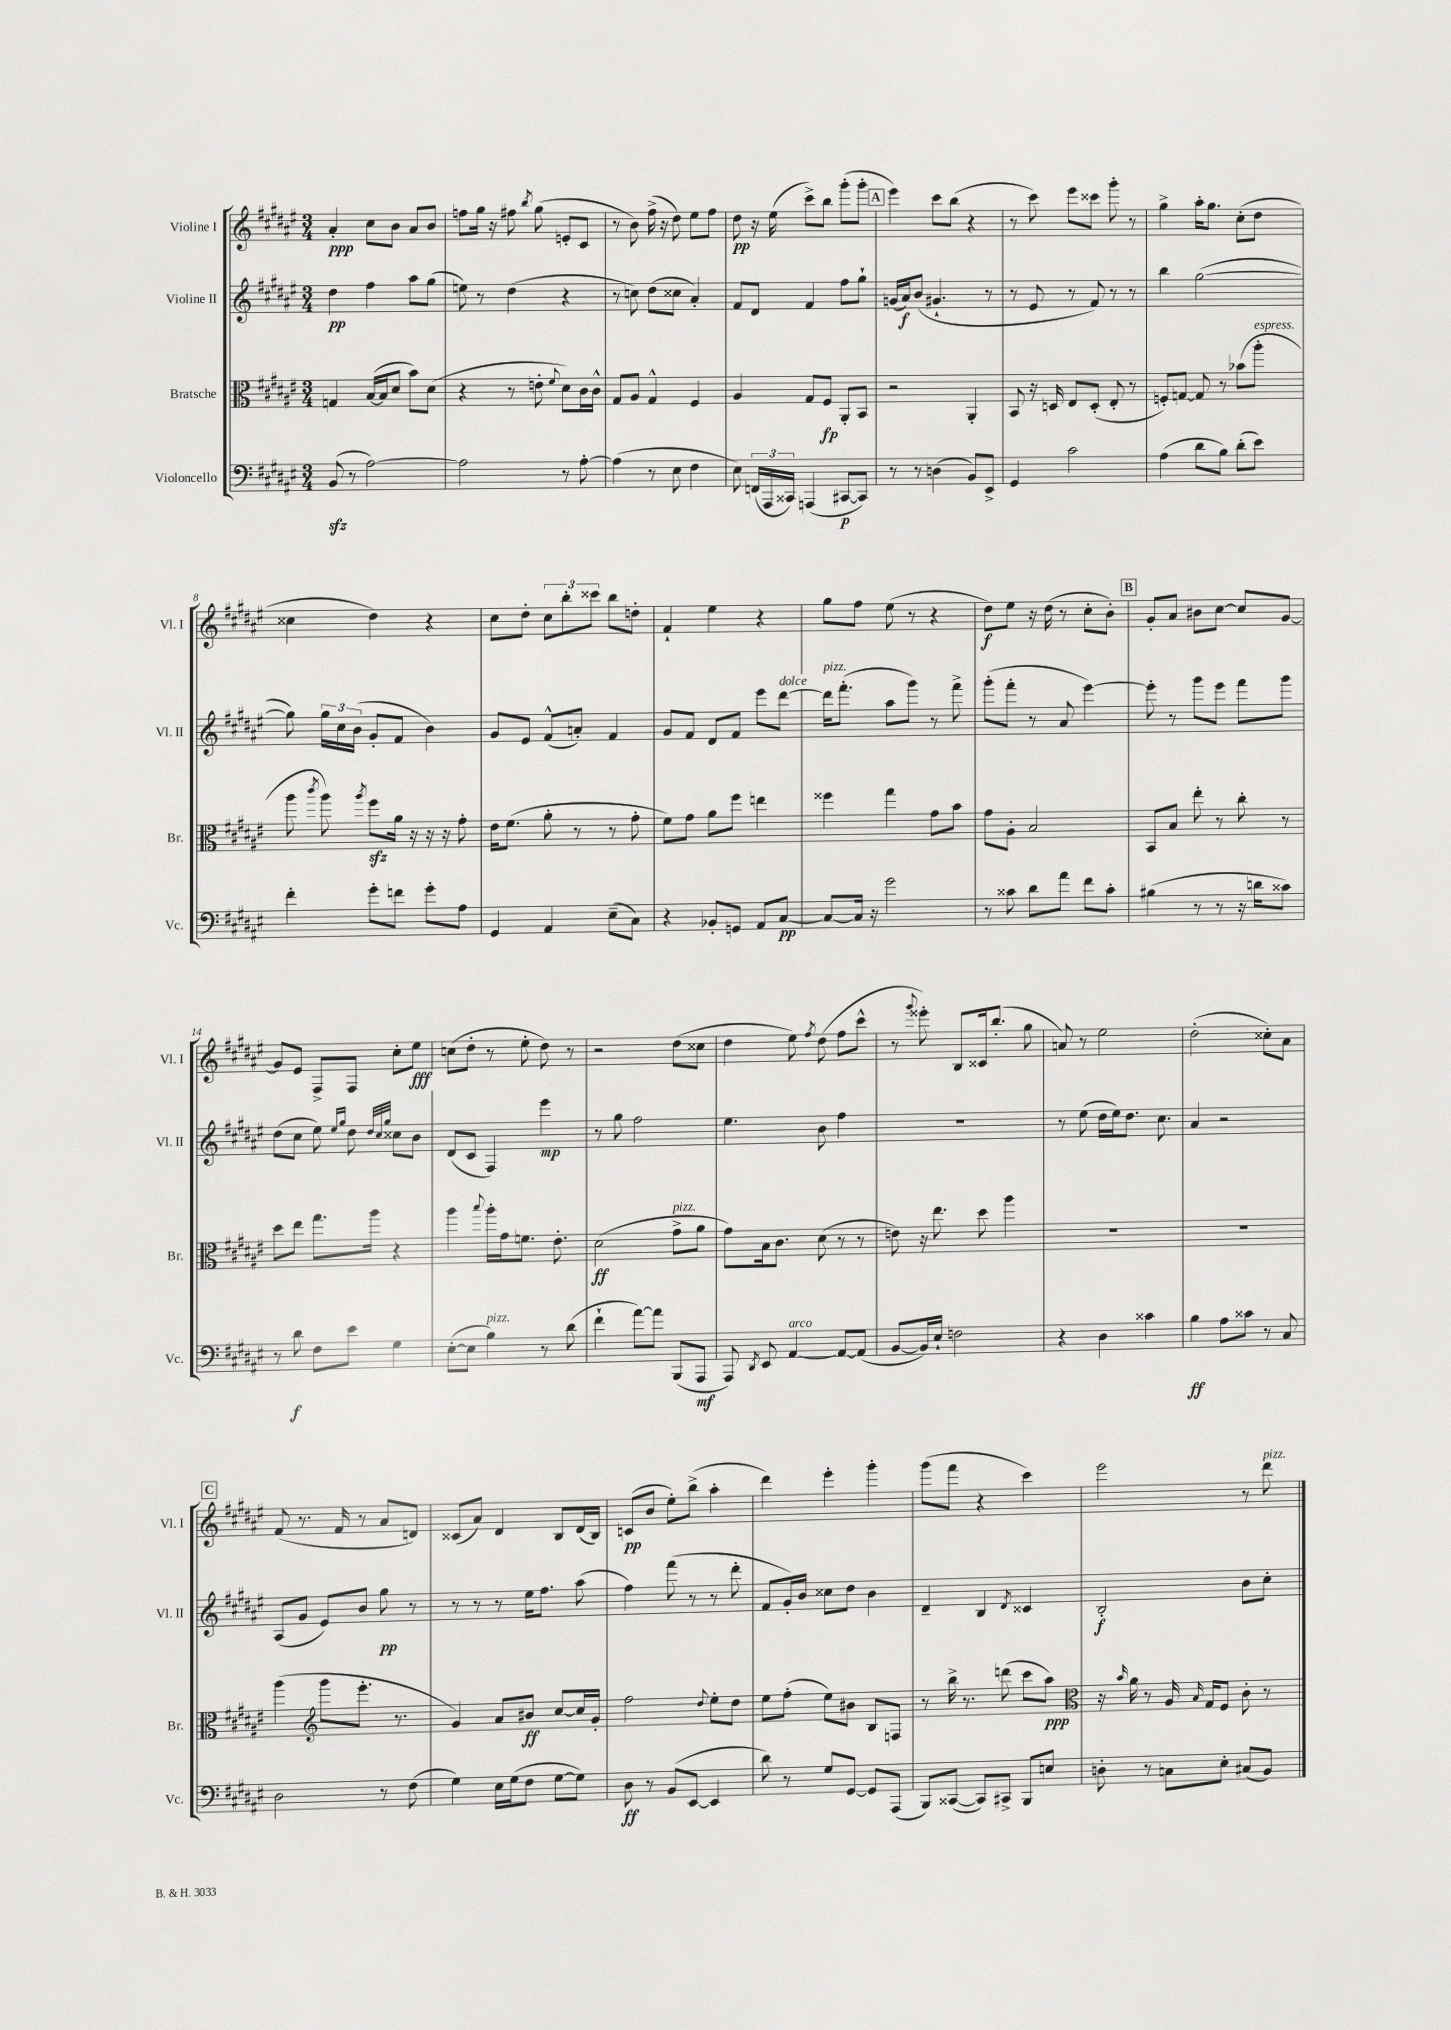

**kern	**kern	**kern	**kern
*staff4	*staff3	*staff2	*staff1
*clefF4	*clefC3	*clefG2	*clefG2
*k[f#c#g#d#a#e#]	*k[f#c#g#d#a#e#]	*k[f#c#g#d#a#e#]	*k[f#c#g#d#a#e#]
*M3/4	*M3/4	*M3/4	*M3/4
(8BB	4G	4dd#	4a#'
8r	.	.	.
[2A#)	([16B	4ff#	8cc#
.	16B]	.	.
.	8d#	.	8b
.	8b)	8aa#	8a#
.	(8d#	(8gg#	8b
=	=	=	=
2A#]	4r	8ee)	8ff
.	.	8r	16gg#
.	.	.	16r
.	8r	(4dd#	8ff#
.	.	.	8qbb
.	8e'	.	(8gg#
.	8qqf#	.	.
8r	8d#)	4r	8e'
[8A#'	16c#	.	8c#
.	16c#^^	.	.
=	=	=	=
(4A#]	8G#	8r	8r
.	8A#	8cc)	8b)
8r	4G#^^	(8dd#	(16ff#^
.	.	.	16r
8E#	.	8cc##	8dd#)
4F#	4F#	4a#')	8ee#
.	.	.	8ff#
=	=	=	=
8E#)	4A#	8f#	8dd#
(24FF	.	8d#	16r
24AAA#	.	.	.
.	.	.	(16ee#
24CC##)	.	.	.
(4AAA	8G#	4f#	8ccc#^)
.	8F#	.	8bb
[8CC#	8AA#'	8ff#	(8ggg#'
8CC#])	8BB	8gg#`	8ggg#'
=	=	=	=
8r	2r	(16g	4eee#)
.	.	16a#)	.
8r	.	(8b	.
(4D	.	4.g#`	8ccc#
.	.	.	(8bb
8BB)	4AA#'	.	4r
8EE#^	.	8r	.
=	=	=	=
4GG#	8BB	8r	8r
.	16r	8e#	8ccc#)
.	16D	.	.
2c#	8E#	8r	8eee#
.	(8D'	8f#)	8ccc##
.	8E#'	8r	8ggg#'
.	8r	8r	8r
=	=	=	=
(4A#	8F')	4bb	4gg#^
.	[8G	.	.
8d#	8G]	([2gg#	16aa#'
.	.	.	8.gg#
8B)	8r	.	.
(8d#'	(8b-	.	(8cc#'
8e#)	8aa#'	.	8dd#
=	=	=	=
4f#'	8aa#	8gg#])	4cc##
.	8qccc#	.	.
.	8aa#)	24gg#	.
.	.	24cc#	.
.	.	(24b	.
.	8qaa#	.	.
8g#'	8ff#	8g#'	4dd#)
8f	16a#	8f#	.
.	16r	.	.
8g#'	16r	4b)	4r
.	16r	.	.
8A#	8g#'	.	.
=	=	=	=
4GG#	16e#	8g#	8cc#
.	(8.f#	.	.
.	.	8e#	8dd#'
4AA#	8a#'	(8f#^^	12cc#
.	.	.	12bb'
.	8r	8a')	.
.	.	.	12ccc##
(8E#~	8r	4f#	8bb
8C#)	8g#'	.	8dd'
=	=	=	=
4r	8f#)	8g#	4f#`
.	8g#	8f#	.
8BB-'	8a#	8d#	4ee#
8GG	8ff#	8f#	.
8AA#	4ee	8eee#	4r
[8C#	.	[8ddd#	.
=	=	=	=
8C#_	4ff##	16ddd#]	8gg#
.	.	(8.fff#'	.
16C#]	.	.	8ff#
16r	.	.	.
2g#	4gg#	8aa#	(8ee#
.	.	8ggg#)	8r
.	8g#	8r	4r
.	8b	8fff#^	.
=	=	=	=
8r	8g#	(8ggg#'	8dd#)
8c##	8A#'	8fff#'	8ee#
8d#	2B	8r	16r
.	.	.	(16dd#
8a#	.	8a#	8r
8f#	.	[4eee#)	8cc#'
8c##'	.	.	8b')
=	=	=	=
(4B#	8BB	8eee#']	8g#'
.	8B	8r	8a#
8r	8ee#'	8ggg#	8b#
8r	8r	8eee#	[8cc#
16r	8cc#'	8fff#	8cc#]
16d	.	.	.
8c##)	8r	8ggg#	[8g#
=	=	=	=
8r	8dd#	(8dd#	8g#]
8d#	8ee#	8cc#	8e#
8F#	8.gg#	8ee#)	8F#^
.	.	16qqee#	.
.	.	16qqgg#	.
8e#	.	8dd#	8F#
.	16aa#	.	.
.	.	32qqdd#	.
.	.	32qqcc#	.
.	.	32qqgg#	.
4G#	4r	8cc##	8cc#'
.	.	8b	8ee#
=	=	=	=
([8E#'	4aa#	(8d#	(8cc
8E#]	.	8c#	8dd#'
.	8qqbb	.	.
4B)	16aa#'	4F#)	8r
.	16g#	.	.
.	8.f	.	8ee#'
8r	.	4eee#	8dd#)
.	8.e#'	.	.
(8d#	.	.	8r
=	=	=	=
4f#`	(2d#	8r	2r
.	.	8gg#	.
[8a#)	.	2ff#	.
8a#]	.	.	.
(8BBB	8g#^	.	(8dd#
8AAA#	8a#	.	8cc##
=	=	=	=
8AAA#)	8g#)	4.ee#	4dd#
8qDD#	.	.	.
8EE#	16B	.	.
.	8.c#	.	.
[4AA#	.	.	8ee#)
.	.	.	8qff#
.	(8d#	8b	(8dd#
8AA#_	8r	4ff#	8ff#
(8AA#]	8r	.	8ccc#^^
=	=	=	=
[8BB	8e)	2.r	8r
.	.	.	8qqggg#
16BB])	16r	.	8eee##')
16E#`	8.ee#	.	.
2F	.	.	8B
.	8dd#	.	16c##
.	.	.	(8.bb'
.	4aa#	.	.
.	.	.	8gg#
=	=	=	=
4r	2.r	8r	8a)
.	.	(8ee#	8r
4D#	.	16dd#	2ee#
.	.	16ee#)	.
.	.	8.dd#	.
4c##	.	.	.
.	.	8.cc#	.
=	=	=	=
4B	2.r	4a#	(2dd#'
8A#	.	2r	.
8c##	.	.	.
8r	.	.	8cc##')
8C#	.	.	8a#
=	=	=	=
2D#	(4aa#	(8A#	(8f#
.	.	8g#	8.r
*	*clefG2	*	*
.	8ggg#	8e#)	.
.	.	.	16f#
.	8.eee#'	8b	8r
8r	.	8gg#	8a#
.	8.r	.	.
(8F#	.	8r	8d)
=	=	=	=
4G#)	4g#)	8r	(8c##
.	.	8r	8a#)
16E#	8a#	8r	4d#
(16G#	.	.	.
8F#	8b#	16ee#	.
.	.	8.ff#	.
[8G#	[8cc#	.	8B
8G#])	16cc#]	(8aa#	(16d#
.	16g#'	.	16B)
=	=	=	=
8D#	2ff#	4ff#)	(8c
8r	.	.	8b
(8BB	.	(8fff#	8ee#')
[8EE#	.	8r	(8bb^
.	8qqdd#	.	.
4EE#]	8ee#'	8r	4aa#'
.	8dd#	8ddd#'	.
=	=	=	=
8d#)	8ee#	8f#	4ddd#)
8r	(8ff#'	16g#')	.
.	.	16b	.
8G#	8ee#)	8cc##	4eee#'
[8GG#	8b#	8dd#	.
8GG#]	8B	4b	4ggg#'
(8AAA#	8F	.	.
=	=	=	=
8BBB)	8r	4d#~	(8ggg#
([8CC##	16bb^	.	8fff#
.	8.r	.	.
8CC##])	.	4B	4r
8CC#^	(8ddd	.	.
.	.	8qd#	.
8BBB	8ccc#	4c##	4ccc#)
8E	8aa#)	.	.
=	=	=	=
*	*clefC3	*	*
8D'	16r	2B'	2eee#
.	16qqb	.	.
.	16a#	.	.
8r	8r	.	.
8C	16A#	.	.
.	16qqB	.	.
.	16G#	.	.
8E#'	8F#	.	.
(8C#	8c#'	8b	8r
8BB)	8r	8cc#'	8ddd#
==	==	==	==
*-	*-	*-	*-
